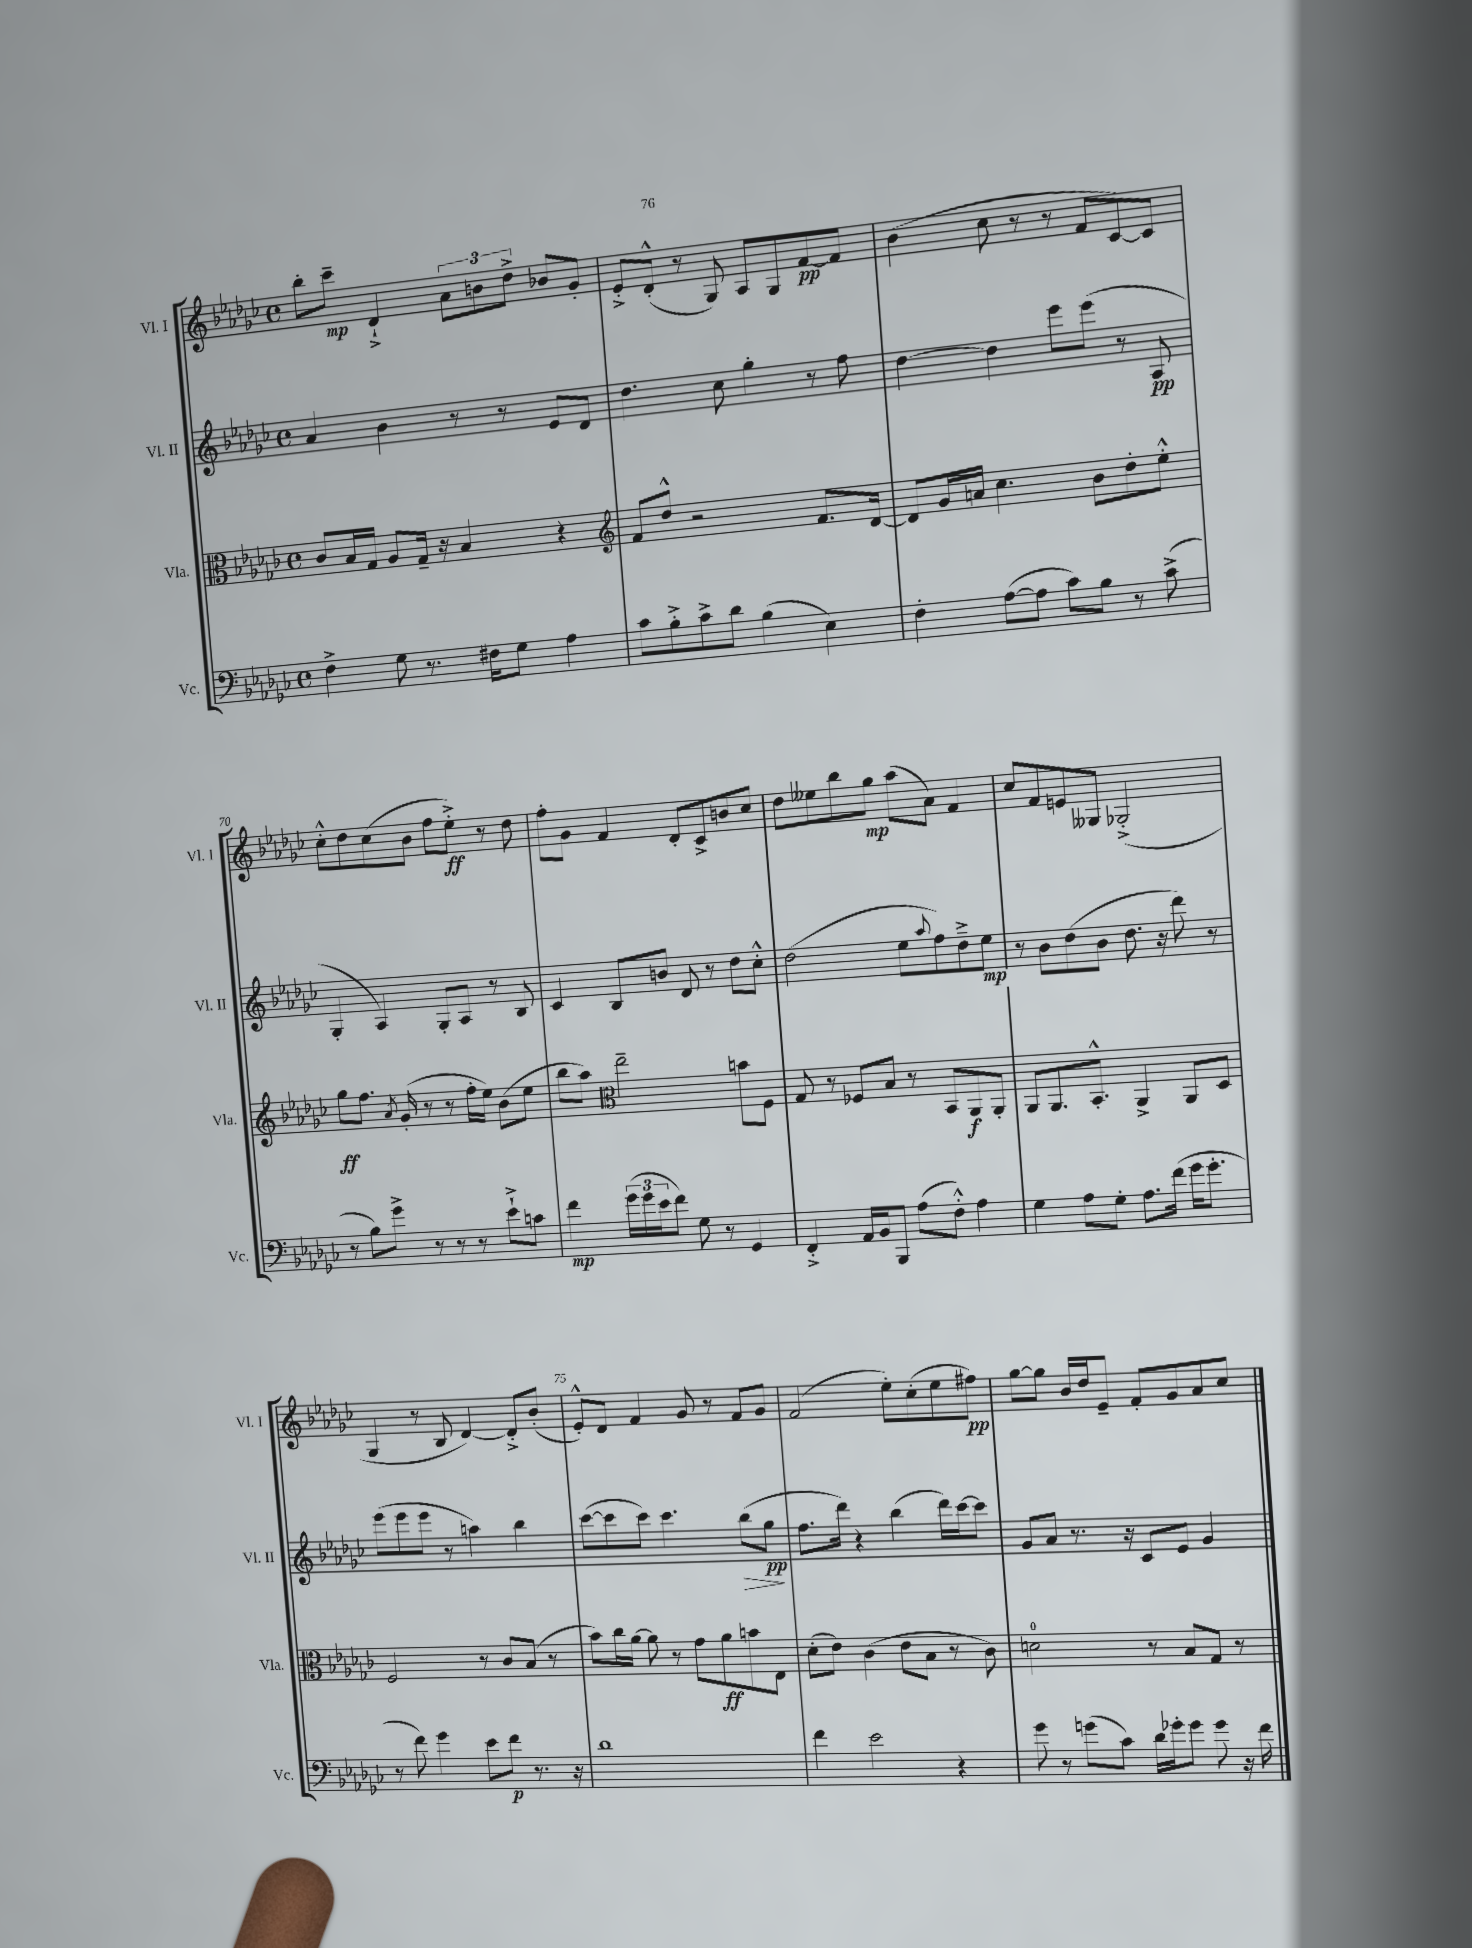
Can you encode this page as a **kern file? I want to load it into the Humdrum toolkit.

**kern	**dynam	**kern	**dynam	**kern	**dynam	**kern	**dynam
*part4	*part4	*part3	*part3	*part2	*part2	*part1	*part1
*staff4	*staff4	*staff3	*staff3	*staff2	*staff2	*staff1	*staff1
*I"Vc.	*	*I"Vla.	*	*I"Vl. II	*	*I"Vl. I	*
*I'Vc.	*	*I'Vla.	*	*I'Vl. II	*	*I'Vl. I	*
*clefF4	*	*clefC3	*	*clefG2	*	*clefG2	*
*k[b-e-a-d-g-c-]	*	*k[b-e-a-d-g-c-]	*	*k[b-e-a-d-g-c-]	*	*k[b-e-a-d-g-c-]	*
*M4/4	*	*M4/4	*	*M4/4	*	*M4/4	*
*met(c)	*	*met(c)	*	*met(c)	*	*met(c)	*
=67	=67	=67	=67	=67	=67	=67	=67
4F^\	.	8c-/L	.	4a-/	.	8bb-'\L	.
.	.	16B-/L	.	.	.	8ccc-~\J	mp
.	.	16G-/JJ	.	.	.	.	.
8G-\	.	8A-/L	.	4b-\	.	4d-`^/	.
8.r	.	16G-~/Jk	.	.	.	.	.
.	.	16r	.	.	.	.	.
.	.	4B-/	.	8r	.	12a-\L	.
16F#X\KL	.	.	.	.	.	.	.
.	.	.	.	.	.	12bn\	.
8G-\J	.	.	.	8r	.	.	.
.	.	.	.	.	.	12dd-^\J	.
4A-\	.	4r	.	8e-/L	.	8b-X/L	.
.	.	.	.	8d-/J	.	8g-'/J	.
=68	=68	=68	=68	=68	=68	=68	=68
*	*	*clefG2	*	*	*	*	*
8c-\L	.	8f/L	.	4.dd-\	.	8e-'^/L	.
8B-'^\	.	8dd-^^/J	.	.	.	(8d-'^^/J	.
8c-^\	.	2r	.	.	.	8r	.
8d-\J	.	.	.	8cc-\	.	8G-/)	.
(4B-\	.	.	.	4gg-'\	.	8A-/L	.
.	.	.	.	.	.	8G-/	.
4E-\)	.	8.f/L	.	8r	.	[8f/	pp
.	.	.	.	8ff\	.	8f/J]	.
.	.	[16d-/Jk	.	.	.	.	.
=69	=69	=69	=69	=69	=69	=69	=69
4F'\	.	8d-/L]	.	[4dd-\	.	(4b-\	.
.	.	16g-/L	.	.	.	.	.
.	.	16an/JJ	.	.	.	.	.
([8A-\L	.	4.cc-\	.	4dd-\]	.	8cc-\	.
8A-\J]	.	.	.	.	.	8r	.
8c-\L)	.	.	.	8eee-\L	.	8r	.
8B-\J	.	8b-\L	.	(8eee-\J	.	8f/L	.
8r	.	8dd-'\	.	8r	.	[8c-/)	.
(8c-^\	.	8ee-'^^\J	.	8A-/	pp	8c-/J]	.
!!LO:LB:g=z
=70	=70	=70	=70	=70	=70	=70	=70
8r	.	8gg-\L	ff	4G-'/	.	8cc-'^^\L	.
8B-\L)	.	8.ff\J	.	.	.	8dd-\	.
8g-^\J	.	.	.	4A-/)	.	(8cc-\	.
.	.	8qa-/	.	.	.	.	.
.	.	(16g-'/	.	.	.	.	.
8r	.	8r	.	.	.	8b-\J	.
8r	.	8r	.	8G-'/L	.	8ff\L	.
8r	.	16ff'\LL	.	8A-/J	.	8ee-'^\J)	ff
.	.	16ee-\JJ)	.	.	.	.	.
8e-`^\L	.	(8b-\L	.	8r	.	8r	.
8cn\J	.	8ee-\J	.	8B-/	.	8dd-\	.
=71	=71	=71	=71	=71	=71	=71	=71
4f\	mp	8bb-\L	.	4c-/	.	8ff'\L	.
.	.	8aa-\J)	.	.	.	8g-\J	.
*	*	*clefC3	*	*	*	*	*
(24g-\LL	.	2ee-~\	.	8B-/L	.	4f/	.
24g-\	.	.	.	.	.	.	.
24e-\J	.	.	.	.	.	.	.
8f\J)	.	.	.	8bn/J	.	.	.
8G-\	.	.	.	8d-/	.	8d-'/L	.
8r	.	.	.	8r	.	8c-^/	.
4GG-/	.	8bn\L	.	8dd-\L	.	8bn/	.
.	.	8F\J	.	8cc-'^^\J	.	8cc-/J	.
=72	=72	=72	=72	=72	=72	=72	=72
4FF'^/	.	8G-/	.	(2dd-\	.	8dd-\L	.
.	.	8r	.	.	.	8ee--X\	.
16AA-/LL	.	8F-X/L	.	.	.	8bb-\	.
16BB-/J	.	.	.	.	.	.	.
8BBB-/J	.	8B-/J	.	.	.	8gg-\J	mp
(8A-\L	.	8r	.	8ee-\L	.	(8aa-\L	.
.	.	.	.	8qqaa-/	.	.	.
8F'^^\J)	.	8BB-/L	.	8ff\)	.	8a-\J)	.
4A-\	.	8AA-/	f	8dd-~^\	.	4f/	.
.	.	8AA-'/J	.	8ee-\J	mp	.	.
=73	=73	=73	=73	=73	=73	=73	=73
4G-\	.	8AA-/L	.	8r	.	8cc-/L	.
.	.	8.AA-/	.	8b-\L	.	8f/	.
8A-\L	.	.	.	(8dd-\	.	8en/	.
.	.	8.BB-'^^/J	.	.	.	.	.
8G-'\J	.	.	.	8b-\J	.	8G--X/J	.
8.A-\L	.	4AA-^/	.	8.dd-\	.	(2G-X'^/	.
(16f\Jk	.	.	.	16r	.	.	.
16g-\KL	.	8AA-/L	.	8ddd-\)	.	.	.
8.g-'\J	.	.	.	.	.	.	.
.	.	8D-/J	.	8r	.	.	.
!!LO:LB:g=z
=74	=74	=74	=74	=74	=74	=74	=74
8r	.	2F/	.	(8eee-\L	.	4G-/	.
8f\)	.	.	.	8eee-\	.	.	.
4g-\	.	.	.	8eee-\J	.	8r	.
.	.	.	.	8r	.	8B-/	.
8e-\L	.	8r	.	4aan\)	.	[4d-/)	.
8f\J	p	8c-/L	.	.	.	.	.
8.r	.	(8B-/J	.	4bb-\	.	8d-'^/L]	.
.	.	8r	.	.	.	(8b-'/J	.
16r	.	.	.	.	.	.	.
=75	=75	=75	=75	=75	=75	=75	=75
1d-	.	8b-\L)	.	([8ccc-\L	.	8e-'^^/L)	.
.	.	16cc-\L	.	8ccc-\]	.	8d-/J	.
.	.	[16a-\JJ	.	.	.	.	.
.	.	8a-\]	.	8ccc-\J)	.	4f/	.
.	.	8r	.	4.ccc-\	.	.	.
.	.	8g-\L	.	.	.	8g-/	.
.	.	8a-\	ff	.	.	8r	.
!	!	!	!	!	!LO:HP:b	!	!
.	.	8bn\	.	(8bb-\L	>	8f/L	.
.	.	8E-\J	.	8gg-\J	pp	8g-/J	.
.	.	.	.	.	]	.	.
=76	=76	=76	=76	=76	=76	=76	=76
4f\	.	(8d-'\L	.	8.ff\L	.	(2f/	.
.	.	8e-\J)	.	.	.	.	.
.	.	.	.	16ddd-\Jk)	.	.	.
2e-\	.	(4c-\	.	4r	.	.	.
.	.	8e-\L	.	(4bb-\	.	8ee-'\L)	.
.	.	8B-\J	.	.	.	(8cc-'\	.
4r	.	8r	.	16ddd-\LL)	.	8ee-\	.
.	.	.	.	[16ccc-\J	.	.	.
.	.	8c-\)	.	8ccc-\J]	.	8ff#X\J)	pp
=77	=77	=77	=77	=77	=77	=77	=77
8g-\	.	2dn\	.	8g-/L	.	[8gg-\L	.
8r	.	.	.	8a-/J	.	8gg-\J]	.
(8gn\L	.	.	.	8.r	.	16b-/LL	.
.	.	.	.	.	.	16dd-/J	.
8c-\J)	.	.	.	.	.	8e-~/J	.
.	.	.	.	16r	.	.	.
16d-\LL	.	8r	.	8c-/L	.	8f'/L	.
16g-X'\J	.	.	.	.	.	.	.
8g-\J	.	8B-/L	.	8e-/J	.	8g-/	.
8g-\	.	8G-/J	.	4g-/	.	8a-/	.
16r	.	8r	.	.	.	8cc-/J	.
16f\	.	.	.	.	.	.	.
==	==	==	==	==	==	==	==
*-	*-	*-	*-	*-	*-	*-	*-
